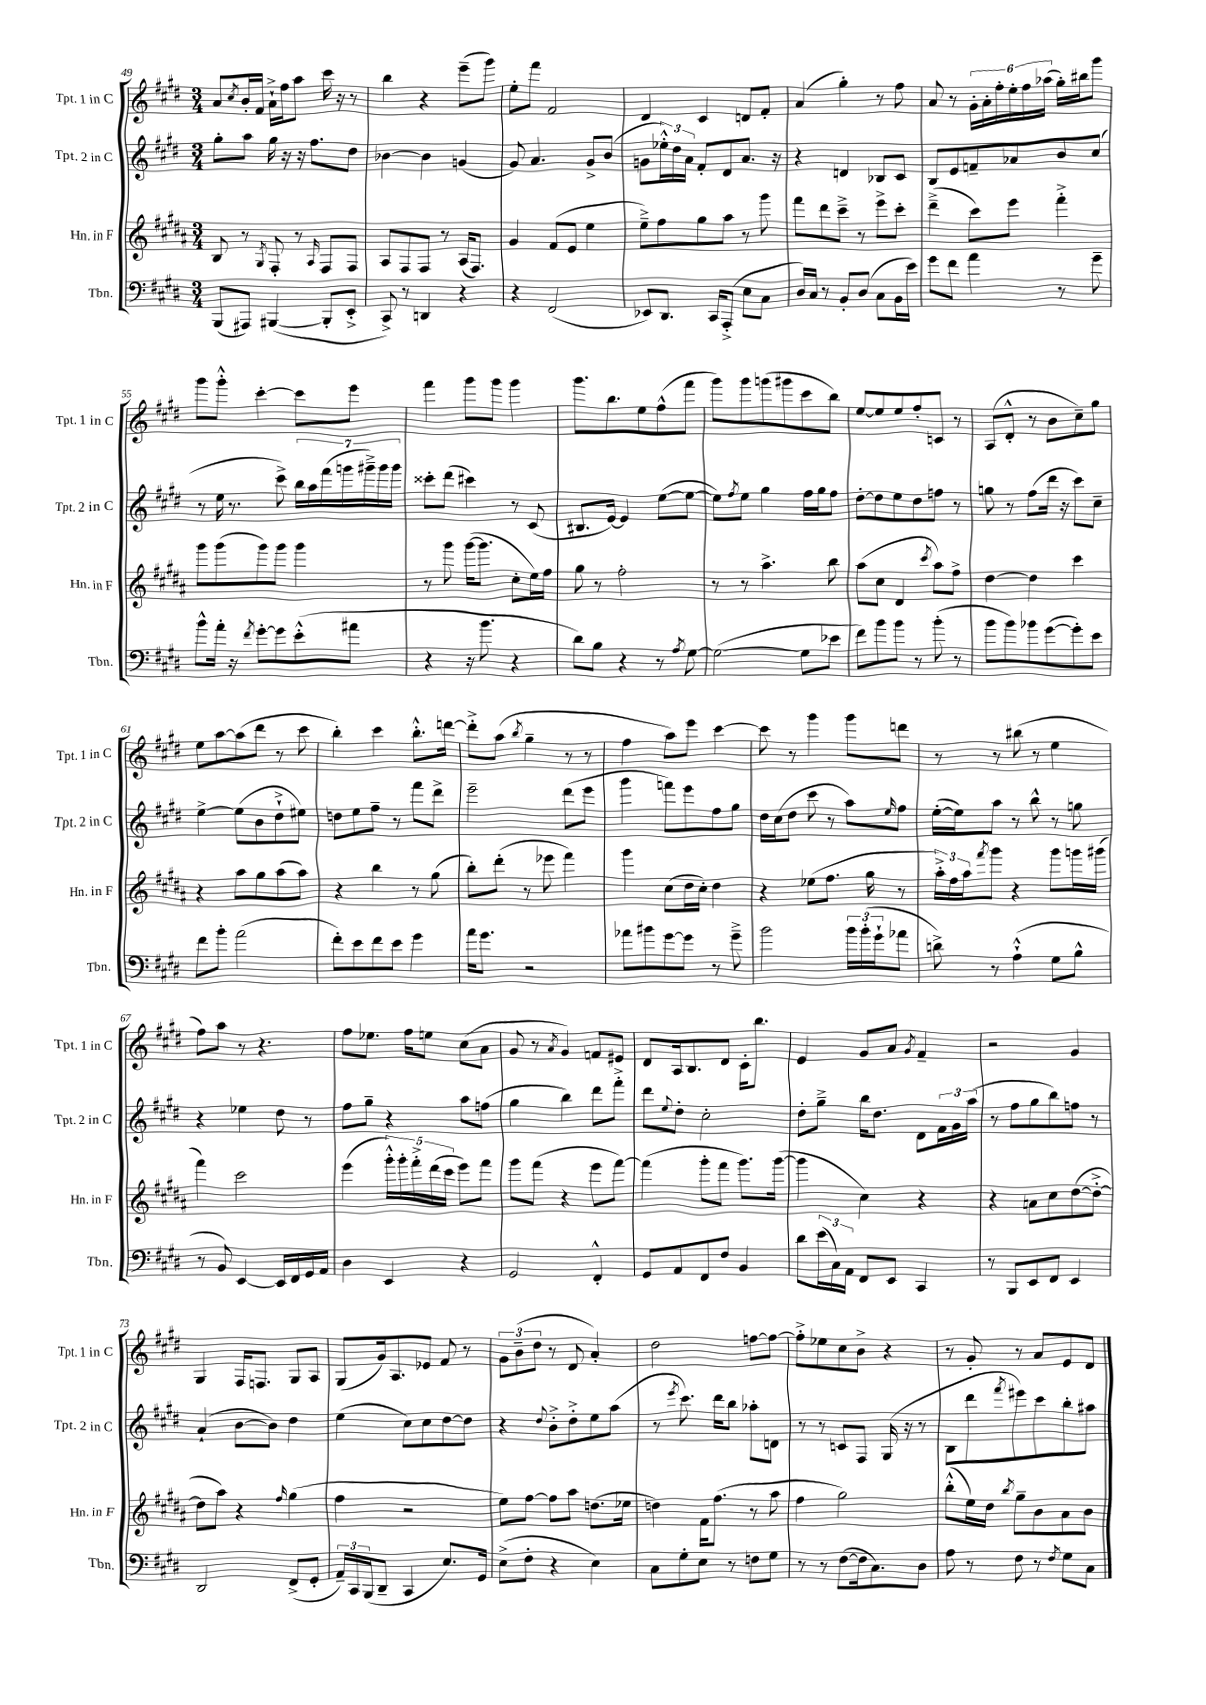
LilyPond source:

<<
\new StaffGroup <<
\new Staff = "s0" \with { instrumentName = "Tpt. 1 in C" shortInstrumentName = "Tpt. 1 in C" } {
    \clef treble \key e \major \numericTimeSignature \time 3/4
    a'8 \acciaccatura { cis''8 } b'16-. fis'16 a'16-!-> fis''16 a''8 cis'''16 r16 r8 |
    b''4 r4 e'''8--( gis'''8) |
    e''8-. fis'''8 fis'2 |
    dis'4 cis'4 d'8 fis'8-. |
    a'4( gis''4-.) r8 fis''8 |
    a'8 r8 \tuplet 6/4 { gis'16-. a'16-. fis''16-. e''16-. fis''16 aes''16( } gis''16-.) bis''16 gis'''8 |
    gis'''8 gis'''8-.-^ cis'''4~-. cis'''8 e'''8 |
    fis'''4 gis'''8 gis'''8 gis'''4 |
    gis'''8. b''8. e''8 fis''8-^( fis'''8 |
    gis'''8) gis'''8 g'''8( gis'''8 cis'''8 b''8) |
    e''8~ e''8 e''8 fis''8-. c'8 r8 |
    a8( dis'8-.-^ r8 b'8 cis''8--) gis''8 |
    e''8 a''8~ a''8( dis'''8 r8 cis'''8 |
    b''4-.) cis'''4 b''8.-.-^ d'''16~ |
    d'''8-.-> a''8( \acciaccatura { b''8 } gis''4-- r8 r8 |
    fis''4 a''8) e'''8 cis'''4~ |
    cis'''8 r8 gis'''4 gis'''8 d'''8 |
    r8 r8 bis''8( r8 e''4 |
    fis''8) a''8 r8 r4. |
    fis''8 ees''8. fis''16 e''8 cis''8( a'8 |
    gis'8 r8 \acciaccatura { a'8 } gis'4) f'8 eis'8 |
    dis'8 a16 b8. dis'8 cis'16-. b''8. |
    e'4 gis'8 a'8 \acciaccatura { gis'8 } fis'4-- |
    r2 gis'4 |
    gis4 fis16 f8. gis8 a8 |
    gis8( gis'16) a8. ees'8 fis'8 r8 |
    \tuplet 3/2 { gis'8 b'8--( dis''8 } r8 dis'8 a'4-.) |
    dis''2 f''8~ f''8~ |
    f''8-.-> ees''8 cis''8 b'8-> r4 |
    r8 gis'8-. r8 a'8 e'8 dis'8 \bar "|." |
}
\new Staff = "s1" \with { instrumentName = "Tpt. 2 in C" shortInstrumentName = "Tpt. 2 in C" } {
    \clef treble \key e \major \numericTimeSignature \time 3/4
    gis''8-. a''8 gis''16 r16 r16 fis''8. dis''8 |
    bes'4~ bes'4 g'4( |
    gis'8) a'4. gis'8-> b'8( |
    g'8 \tuplet 3/2 { ees''16-.-^) dis''16 a'16 } fis'8-. dis'8 a'8. r16 |
    r4 d'4 bes8 cis'8 |
    b8 e'8 f'8-- aes'8 b'8 cis''8( |
    r8 e''16 r8. cis'''8->) \tuplet 7/4 { b''16 a''16 fis'''16( g'''16 gis'''16--->) gis'''16 gis'''16 } |
    cisis'''8-. dis'''8( cis'''4) r8 cis'8( |
    bis8. e'16~) e'4 e''8~( e''8~ |
    e''8) \acciaccatura { fis''8 } e''8 gis''4 fis''16 gis''16 fis''8 |
    dis''8~-. dis''8 e''8 dis''8 f''8 r8 |
    g''8 r8 fis''8( dis'''16 r16 cis'''8) cis''8-- |
    e''4~-> e''8( b'8 dis''8-!-> eis''8) |
    d''8 e''8 fis''8-- r8 fis'''8 dis'''8-> |
    e'''2-- dis'''8( e'''8 |
    gis'''4 f'''8) e'''8 fis''8 gis''8 |
    dis''16 cis''16( dis''8 cis'''8 r8 a''8) \grace { e''16 } fis''8 |
    e''16~-.( e''16) a''8 r8 b''8-^ r8 g''8 |
    r4 ees''4 dis''8 r8 |
    fis''8 gis''8-- r4 a''8 f''8( |
    gis''4 b''4) dis'''8 fis'''8-.-> |
    dis'''8 \appoggiatura { e''8 } dis''8-. cis''2-. |
    dis''8-. gis''8---> b''16 dis''8. dis'8 \tuplet 3/2 { fis'16 gis'16 a''16( } |
    r8 fis''8 gis''8 b''8) f''8 r8 |
    a'4-!( b'8~ b'8) dis''4 |
    e''4( cis''8) cis''8 dis''8~ dis''8 |
    r4 \appoggiatura { dis''8 } b'8-.-> dis''8-.-> e''8 a''8( |
    r8 \acciaccatura { e'''8 } cis'''8.) dis'''16 b''8 aes''8-. d'8 |
    r8 r8 c'8 fis8 gis16( r16 r8 |
    b8 dis'''8 \acciaccatura { fis'''8 } eis'''8) cis'''8 b''8-. ais''8 \bar "|." |
}
\new Staff = "s2" \with { instrumentName = "Hn. in F" shortInstrumentName = "Hn. in F" } {
    \clef treble \key b \major \numericTimeSignature \time 3/4
    b8 r8 \acciaccatura { gis8 } fis8-. r8 \grace { ais16 } fis8 fis8 |
    ais8 fis8 fis8 r8 ais16( fis8.) |
    gis'4 fis'8( e'8 e''4 |
    e''8--->) fis''8 gis''8 ais''8 r8 gis'''8 |
    fis'''8 dis'''8 cis'''8---> r8 e'''8-> cis'''8-. |
    dis'''4--->( cis'''8) e'''8 fis'''4-.-> |
    gis'''8 gis'''8( gis'''8) gis'''8 gis'''4 |
    r8 gis'''8 gis'''16~( gis'''8. cis''8-. e''16) fis''16 |
    gis''8 r8 fis''2-. |
    r8 r8 ais''4.-> b''8 |
    ais''8( cis''8 dis'4 \acciaccatura { cis'''8 } ais''8) fis''8-> |
    dis''4~ dis''4 cis'''4 |
    r4 ais''8 gis''8 ais''8( ais''8) |
    r4 b''4 r8 gis''8( |
    b''8-.) dis'''8-.( r8 ees'''8 fis'''4) |
    gis'''4 cis''8( dis''16 cis''16-.) dis''4 |
    r4 ees''8( fis''8. gis''16 r8 |
    \tuplet 3/2 { ais''16-.->) fis''16 ais''16 } \acciaccatura { fis'''8 } gis'''8 r4 gis'''8 g'''16 gis'''16( |
    fis'''4) cis'''2 |
    e'''4( \tuplet 5/4 { gis'''16-.-^) gis'''16-. fis'''16-.-> dis'''16( cis'''16 } e'''8) fis'''8 |
    gis'''8 fis'''8( r4 e'''8 fis'''8~) |
    fis'''4( gis'''8-. fis'''8 gis'''8.) gis'''16~( |
    gis'''4 cis''4) r4 |
    r4 a'8 cis''8 dis''8~( dis''8~-.-> |
    dis''8 ais''8) r4 \grace { fis''16 } gis''4( |
    fis''4 r2 |
    e''8) fis''8~ fis''8 ais''8 d''8.( ees''16 |
    d''4) fis'16 fis''8.( r8 ais''8 |
    fis''4 gis''2) |
    b''8-.-^( e''16) dis''16 \acciaccatura { b''8 } gis''8-- b'8 ais'8 b'8 \bar "|." |
}
\new Staff = "s3" \with { instrumentName = "Tbn." shortInstrumentName = "Tbn." } {
    \clef bass \key e \major \numericTimeSignature \time 3/4
    b,,8( ais,,8) bis,,4~( bis,,8-. e,8-.-> |
    cis,8->) r8 d,4 r4 |
    r4 fis,2( |
    ees,8) dis,8. cis,16 a,,8-.->( e8 cis8 |
    dis16) cis16 r8 b,8-. dis8( cis8 b,16 e'16) |
    gis'8 fis'8 a'4 r8 gis'8-- |
    b'8-^ a'16-. r16 \acciaccatura { fis'8 } gis'8~-. gis'8 e'8-.-^( ais'8 |
    r4 r16 b'8. r4 |
    dis'8) b8 r4 r8 \acciaccatura { a8 } gis8~ |
    gis2~( gis8 ees'8 |
    fis'8) b'8 b'8 r8 b'8-.( r8 |
    b'8 b'8) bes'8 gis'8~( gis'8-.) e'8 |
    fis'8 b'8-. a'2( |
    fis'8-.) e'8 fis'8 e'8 gis'4 |
    a'16 gis'8. r2 |
    aes'8 bis'8 gis'8~ gis'8 r8 gis'8---> |
    b'2 \tuplet 3/2 { b'16 b'16-.( gis'16-! } aes'8 |
    d'8->) r8 a4-!-^( gis8 b8-^ |
    r8 b,8) e,4~ e,16 fis,16 gis,16 a,16 |
    dis4 e,4 r4 |
    gis,2 fis,4-.-^ |
    gis,8 a,8 fis,8 fis8 b,4 |
    dis'8 \tuplet 3/2 { e'16( cis16) a,16 } fis,8 e,8 cis,4 |
    r8 b,,8 e,8 fis,8 e,4 |
    dis,2 fis,8->( gis,8-. |
    \tuplet 3/2 { a,16--) cis,16 b,,16( } dis,8-- cis,4 e8.) gis,16 |
    e8->( fis8-. r4 e4) |
    cis8 gis8-. e8 r8 f8 gis8 |
    r8 r8 fis8~( fis16 cis8.) dis8 |
    a8 r8 fis8 r8 \acciaccatura { fis8 } gis8 cis8 \bar "|." |
}
>>
>>
\layout { \context { \Score currentBarNumber = #49 } }
